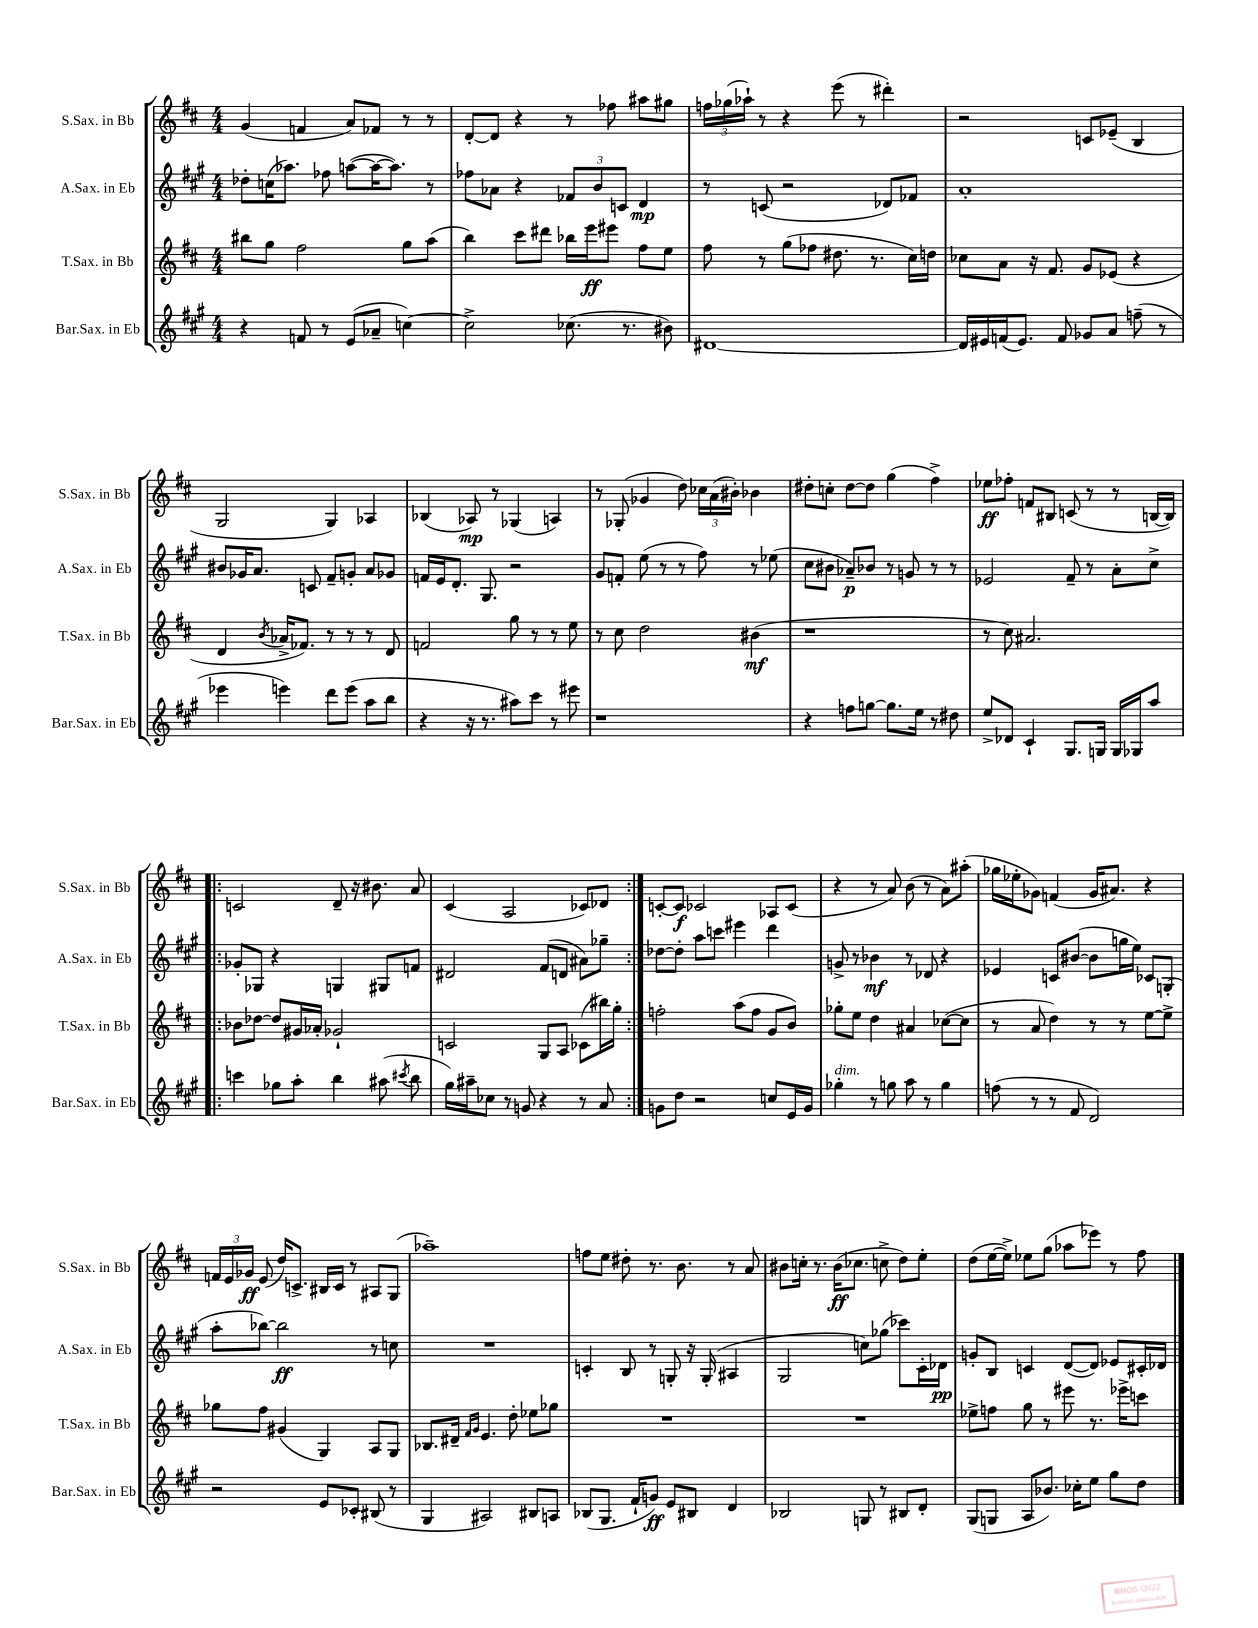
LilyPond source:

<<
\new StaffGroup <<
\new Staff = "s0" \with { instrumentName = "S.Sax. in Bb" shortInstrumentName = "S.Sax. in Bb" } {
    \clef treble \key d \major \numericTimeSignature \time 4/4
    \autoBeamOff g'4( f'4 a'8[) fes'8] r8 r8 |
    d'8[~-. d'8] r4 r8 fes''8 ais''8[ gis''8] |
    \tuplet 3/2 { f''16[ ges''16( aes''16]-!) } r8 r4 e'''8( r8 dis'''4-.) |
    r2 c'8[ ees'8]--( b4 |
    g2 g4) aes4 |
    bes4( aes8\mp) r8 ges4( a4) |
    r8 ges8-.( ges'4 d''8) \tuplet 3/2 { ces''16[ a'16( bis'16]-.) } bes'4 |
    dis''8[-. c''8]-. dis''8[~ dis''8] g''4( fis''4->) |
    ees''8[\ff fes''8]-. f'8[ bis8] c'8( r8 r8 b16[~ b16]) |
    \repeat volta 2 { c'2 d'8-- r16 bis'8. a'8 |
    cis'4( a2 ces'8[) des'8] | }
    c'8[~-. c'8]\f ces'2 aes8[ ces'8]( |
    r4 r8 a'8) b'8( r8 a'8[) ais''8]-.( |
    ges''16[ ees''16-. ges'8]) f'4( ges'16[ ais'8.]) r4 |
    \tuplet 3/2 { f'16[ e'16 ges'16]\ff } e'8( d''16[) c'8.]-> bis16[ c'16] r8 ais8[ g8]( |
    aes''1--) |
    f''8[ e''8] dis''8-. r8. b'8. r8 a'8 |
    bis'8[ c''16]-. r8. bis'16[\ff( ces''8.] c''8-> d''8[) e''8]-. |
    d''8[( e''16~ e''16]->) ees''8[ g''8]( aes''8[ ees'''8]) r8 fis''8 \bar "|." |
}
\new Staff = "s1" \with { instrumentName = "A.Sax. in Eb" shortInstrumentName = "A.Sax. in Eb" } {
    \clef treble \key a \major \numericTimeSignature \time 4/4
    \autoBeamOff des''8[-. c''16( aes''8.]) fes''8 a''8[~( a''16~ a''8.]) r8 |
    fes''8[ aes'8] r4 \tuplet 3/2 { fes'8[ b'8 c'8] } d'4\mp |
    r8 c'8( r2 des'8[) fes'8] |
    a'1-. |
    bis'8[ ges'16 a'8.] c'8 fis'8[-- g'8]-. a'8[ ges'8] |
    f'16[ e'16 d'8.]-. gis8. r2 |
    gis'8[ f'8]-. e''8( r8 r8 fis''8) r8 ees''8( |
    cis''8[ bis'8] aes'8[--\p) bes'8] r8 g'8 r8 r8 |
    ees'2 fis'8-- r8 a'8[-. cis''8]-> |
    \repeat volta 2 { ges'8[-. ges8] r4 g4 gis8[ f'8] |
    dis'2 fis'8[( d'8] ais'8[) ges''8]-- | }
    des''8[~ des''8]-. a''8[ c'''8] eis'''4 d'''4 |
    g'8-> r8 bes'4\mf r8 des'8 r4 |
    ees'4 c'8[ bis'8]~( bis'8[ g''16 e''16]) ces'8[ g8]-.( |
    a''8[-. bes''8]~) bes''2\ff r8 c''8 |
    R1 |
    c'4-. b8 r8 g8-. r16 g16-.( ais4 |
    gis2 c''8[) ges''8]( ces'''8[) cis'16-. des'16]\pp |
    g'8[-. b8] c'4 d'8[~( d'8]) ees'8[ cis'16-. des'16] \bar "|." |
}
\new Staff = "s2" \with { instrumentName = "T.Sax. in Bb" shortInstrumentName = "T.Sax. in Bb" } {
    \clef treble \key d \major \numericTimeSignature \time 4/4
    \autoBeamOff bis''8[ g''8] fis''2 g''8[ a''8]( |
    b''4) cis'''8[ dis'''8] bes''16[ e'''16\ff eis'''8] fis''8[ e''8] |
    fis''8 r8 g''8[( fes''8] dis''8. r8. cis''16[) d''16] |
    ces''8[ a'8] r16 fis'8. g'8[ ees'8]( r4 |
    d'4 \acciaccatura { b'8 } aes'16[-> fes'8.]) r8 r8 r8 d'8 |
    f'2 g''8 r8 r8 e''8 |
    r8 cis''8 d''2 bis'4\mf( |
    r1 |
    r8 cis''8) ais'2. |
    \repeat volta 2 { bes'8[ des''8]~ des''8[ gis'16 aes'16]-. ges'2-! |
    c'2 g8[ a8] ces'8[( bis''16) g''16]-. | }
    f''2-. a''8[( f''8] g'8[ b'8]) |
    ges''8[-. e''8] d''4 ais'4 ces''8[~( ces''8] |
    r8 a'8 d''4) r8 r8 e''8[~ e''8]-> |
    ges''8[ fis''8] gis'4( g4) a8[ g8] |
    bes8.[ dis'16]-- \grace { fis'16[ g'16] } e'4. d''8-. ees''8[ ges''8] |
    R1 |
    R1 |
    ees''8[-> f''8] g''8 r8 eis'''8 r8. ees'''16[-> c'''8] \bar "|." |
}
\new Staff = "s3" \with { instrumentName = "Bar.Sax. in Eb" shortInstrumentName = "Bar.Sax. in Eb" } {
    \clef treble \key a \major \numericTimeSignature \time 4/4
    \autoBeamOff r4 f'8 r8 e'8[( aes'8]-- c''4~) |
    c''2-> ces''8.( r8. bis'8) |
    dis'1~ |
    dis'16[ eis'16 f'16( eis'8.]) f'8 ges'8[ a'8] f''8--( r8 |
    ees'''4 e'''4) d'''8[ e'''8]( a''8[ b''8] |
    r4 r16 r8. ais''8[) cis'''8] r8 eis'''8 |
    r1 |
    r4 f''8[ g''8]~ g''8.[ e''16] r8 dis''8 |
    e''8[-> des'8] cis'4-! gis8.[ g16] g16[ ges16 a''8] |
    \repeat volta 2 { c'''4 ges''8[ a''8]-. b''4 ais''8( \acciaccatura { cis'''8 } b''8 |
    gis''16[) ais''16-- ces''8] r8 g'8 r4 r8 a'8 | }
    g'8[ d''8] r2 c''8[ e'16 g'16] |
    ges''4-.^\markup { \italic "dim." } r8 g''8 a''8 r8 g''4 |
    f''8( r8 r8 fis'8 d'2) |
    r2 e'8[ ces'8]-. bis8( r8 |
    gis4 ais2) bis8[ a8] |
    bes8[( gis8.] fis'16[-! g'8]\ff) e'8[ bis8] d'4 |
    bes2 g8 r8 bis8[ d'8]-. |
    gis8[( g8] a8[ bes'8.]) ces''16[-. e''8] gis''8[ d''8] \bar "|." |
}
>>
>>
\layout { \context { \Score \remove "Bar_number_engraver" } }
